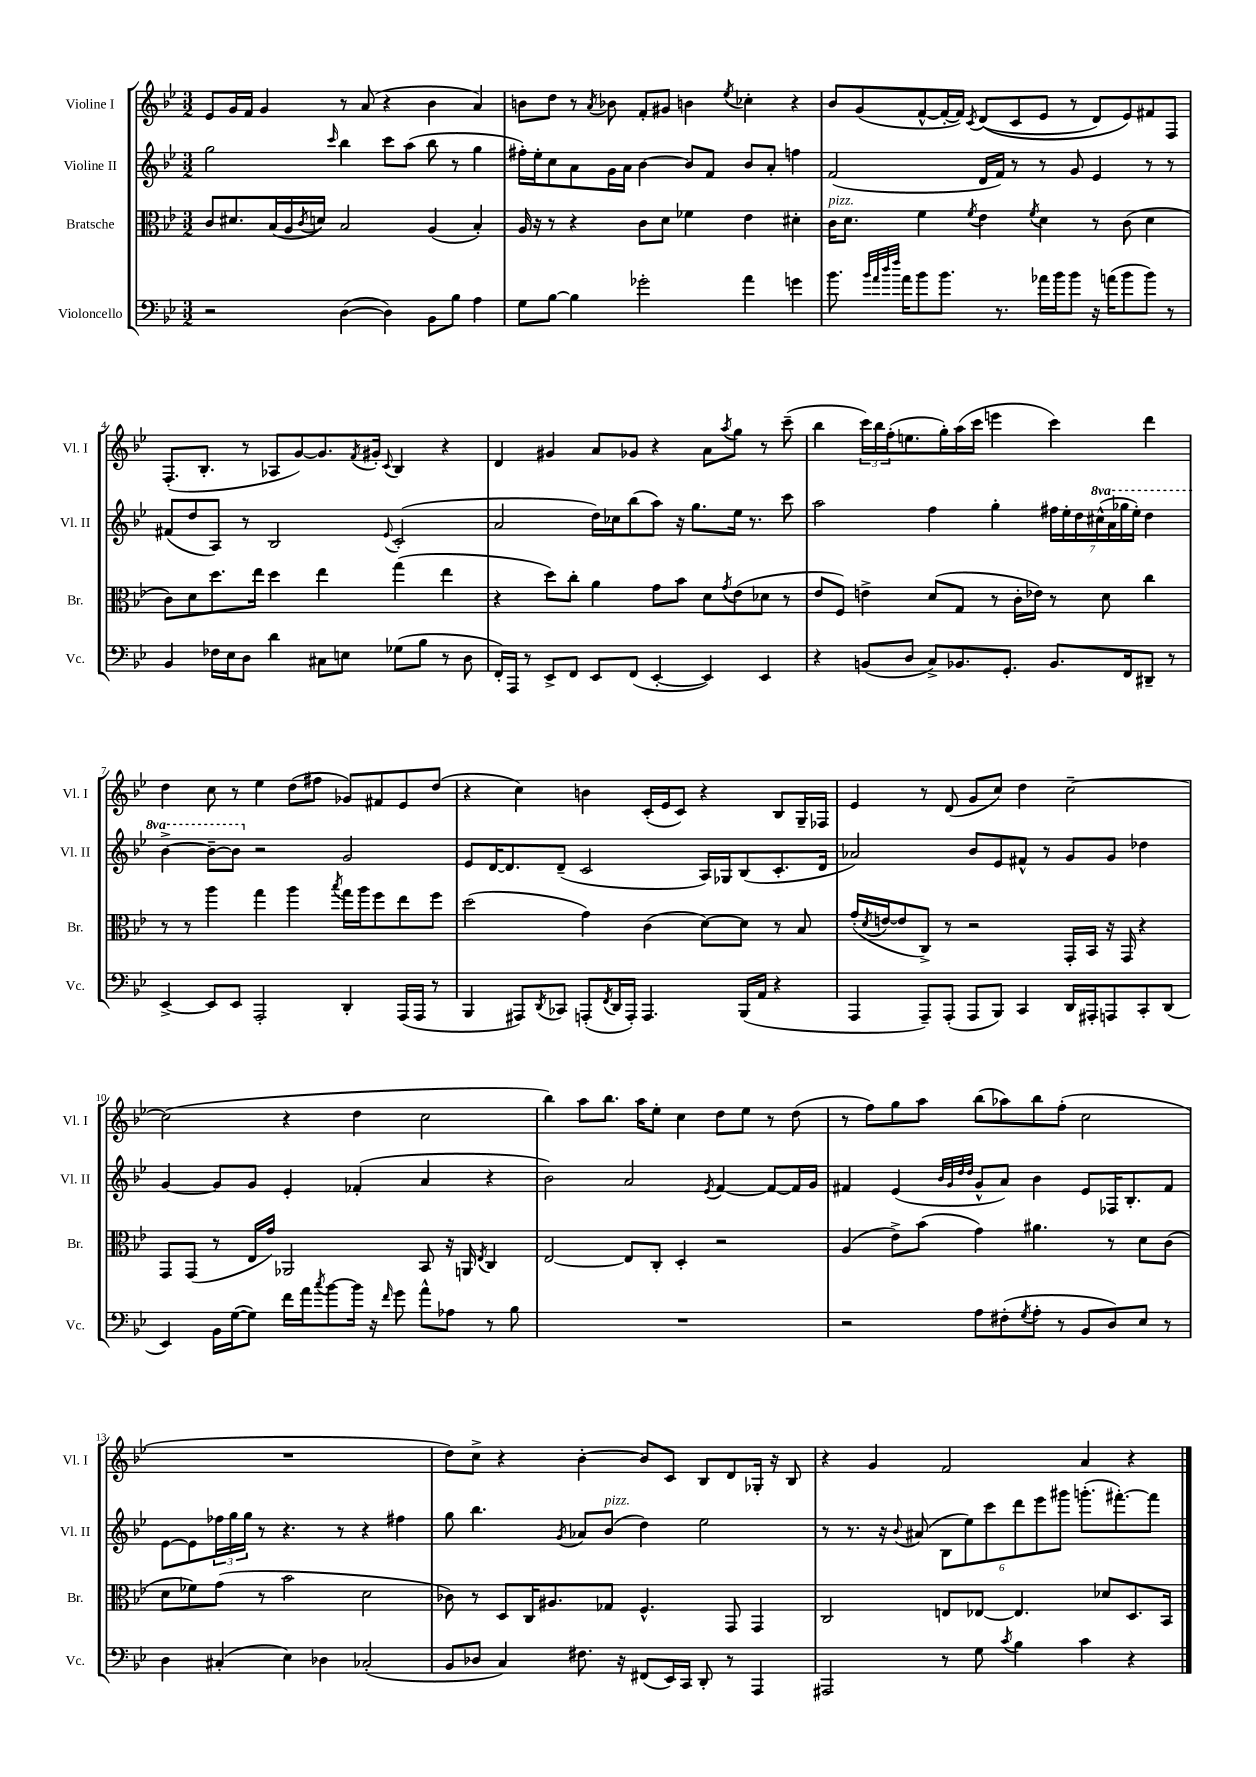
<<
\new StaffGroup <<
\new Staff = "s0" \with { instrumentName = "Violine I" shortInstrumentName = "Vl. I" } {
    \clef treble \key bes \major \numericTimeSignature \time 3/2
    ees'8 g'16 f'16 g'4 r8 a'8( r4 bes'4 a'4) |
    b'8 d''8 r8 \acciaccatura { a'8 } bes'8 f'8-. gis'8 b'4 \acciaccatura { ees''8 } ces''4-. r4 |
    bes'8 g'8( f'8~-^ f'16~-. f'16) \acciaccatura { c'8 } d'8(\( c'8 ees'8 r8 d'8) ees'8\) fis'8 f8 |
    f8.-.( bes8.-. r8 aes8 g'8~) g'8. \acciaccatura { f'8 } gis'16-. \appoggiatura { c'8 } bes4 r4 |
    d'4 gis'4 a'8 ges'8 r4 a'8 \acciaccatura { a''8 } g''8 r8 c'''8--( |
    bes''4 \tuplet 3/2 { c'''16) bes''16 f''16-.( } e''8. g''16-.) a''16( c'''16 e'''4 c'''4) d'''4 |
    d''4 c''8 r8 ees''4 d''8( fis''8 ges'8) fis'8 ees'8 d''8( |
    r4 c''4) b'4 c'16-.( ees'16 c'8) r4 bes8 g16-- fes16 |
    ees'4 r8 d'8( g'8 c''8) d''4 c''2~-- |
    c''2( r4 d''4 c''2 |
    bes''4) a''8 bes''8. a''16 ees''8-. c''4 d''8 ees''8 r8 d''8( |
    r8 f''8) g''8 a''8 bes''8( aes''8) bes''8 f''8-.( c''2 |
    R1. |
    d''8) c''8-> r4 bes'4~-. bes'8 c'8 bes8 d'8 ges16-. r16 bes8 |
    r4 g'4 f'2 a'4 r4 \bar "|." |
}
\new Staff = "s1" \with { instrumentName = "Violine II" shortInstrumentName = "Vl. II" } {
    \clef treble \key bes \major \numericTimeSignature \time 3/2 \set Staff.ottavationMarkups = #ottavation-simple-ordinals
    g''2 \grace { c'''16 } bes''4 c'''8 a''8( bes''8 r8 g''4 |
    fis''16-.) ees''16-. c''8 a'8 g'16 a'16 bes'4~ bes'8 f'8 bes'8 a'8-. f''4 |
    f'2( d'16 f'16) r8 r8 g'8 ees'4 r8 r8 |
    fis'8( d''8 a8) r8 bes2 \appoggiatura { ees'8 } c'2-.( |
    a'2 d''16) ces''16 bes''8( a''8) r16 g''8. ees''16 r8. c'''8 |
    a''2 f''4 g''4-. \tuplet 7/4 { fis''16 ees''16-. d''16 \ottava #1 cis'''16-^( a''16 ges'''16 ees'''16-.) } d'''4 |
    bes''4~-> bes''8~-- bes''8 \ottava #0 r2 g'2 |
    ees'8 d'16~ d'8. d'8--( c'2 a16) ges16 bes8( c'8.-. d'16 |
    aes'2) bes'8 ees'8 fis'8-^ r8 g'8 g'8 des''4 |
    g'4~ g'8 g'8 ees'4-. fes'4-.( a'4 r4 |
    bes'2) a'2 \acciaccatura { ees'8 } f'4~ f'8~ f'16 g'16 |
    fis'4 ees'4( \grace { bes'32 g'32 d''32 d''32 } g'8-^ a'8) bes'4 ees'8 fes16 bes8.-. fis'8 |
    ees'8~ ees'8 \tuplet 3/2 { fes''16 g''16 g''16 } r8 r4. r8 r4 fis''4 |
    g''8 bes''4. \acciaccatura { g'8 } aes'8 bes'8^\markup { \italic "pizz." }( d''4) ees''2 |
    r8 r8. r16 \appoggiatura { bes'8 } ais'8( \tuplet 6/4 { bes8 ees''8) c'''8 d'''8 ees'''8 gis'''8 } g'''8.-.( fis'''8.~-.) fis'''8 \bar "|." |
}
\new Staff = "s2" \with { instrumentName = "Bratsche" shortInstrumentName = "Br." } {
    \clef alto \key bes \major \numericTimeSignature \time 3/2
    c'8 dis'8. bes16( a16 \acciaccatura { c'8 } d'16) bes2 a4( bes4-.) |
    a16 r16 r8 r4 c'8 d'8 fes'4 ees'4 dis'4-. |
    c'16^\markup { \italic "pizz." } d'8. f'4 \acciaccatura { f'8 } ees'4 \acciaccatura { f'8 } d'4 r8 c'8( d'4 |
    c'8) d'8 d''8. ees''16 d''4 ees''4 g''4( ees''4 |
    r4 d''8) c''8-. a'4 g'8 bes'8 d'8 \acciaccatura { g'8 } ees'8( des'8 r8 |
    ees'8 f8) e'4-> d'8( g8 r8 c'16-. ees'16) r8 d'8 c''4 |
    r8 r8 a''4 g''4 a''4 \acciaccatura { bes''8 } g''16 a''16 f''8 ees''8 f''8 |
    d''2( g'4) c'4( d'8~) d'8 r8 bes8 |
    g'16-.( \acciaccatura { d'8 } e'16~ e'8 c8->) r8 r2 g,16-. bes,16 r16 g,16 r4 |
    g,8 g,8( r8 ees16 g'16) aes,2 bes,8 r16 a,16 \acciaccatura { ees8 } c4 |
    ees2~ ees8 c8-. d4-. r2 |
    a4( ees'8->) bes'8( g'4) ais'4. r8 d'8 c'8( |
    d'8 fes'8) g'8( r8 bes'2 d'2 |
    ces'8) r8 d8 c16 ais8. ges8 f4.-^ g,8 g,4 |
    c2 e8 ees8~ ees4. des'8 d8. bes,16 \bar "|." |
}
\new Staff = "s3" \with { instrumentName = "Violoncello" shortInstrumentName = "Vc." } {
    \clef bass \key bes \major \numericTimeSignature \time 3/2
    r2 d4~( d4) bes,8 bes8 a4 |
    g8 bes8~ bes4 ges'2-. a'4 g'4 |
    bes'8. \grace { bes'32 a'32 d''32 f''32 } a'16 bes'8 bes'8. r8. aes'16 bes'16 bes'8 r16 a'16( bes'8 bes'8) r8 |
    bes,4 fes16 ees16 d8 d'4 cis8 e8 ges8( bes8 r8 d8 |
    f,16-.) a,,16 r8 ees,8-> f,8 ees,8 f,8( ees,4~-. ees,4) ees,4 |
    r4 b,8( d8 c8->) bes,8. g,8.-. bes,8. f,16 dis,8-- r8 |
    ees,4~-> ees,8 ees,8 a,,2-. d,4-. a,,16( a,,16 r8 |
    bes,,4 ais,,8) \acciaccatura { d,8 } ces,8 a,,8-.( \acciaccatura { f,8 } d,16 a,,16-.) a,,4. bes,,16( a,16 r4 |
    a,,4 a,,8--) a,,8-.( a,,8 bes,,8) c,4 d,16 ais,,16-. a,,8 c,8-. d,8( |
    ees,4) bes,16 g16~( g8) f'16 a'16 \acciaccatura { c''8 } bes'8~ bes'16 r16 \grace { f'16 } g'8 a'8-^ aes8 r8 bes8 |
    R1. |
    r2 a8 fis8-.( \acciaccatura { g8 } a8-. r8 bes,8 d8) ees8 r8 |
    d4 cis4-.( ees4) des4 ces2-.( |
    bes,8 des8 c4) fis8. r16 fis,8( ees,16) c,16 d,8-. r8 a,,4 |
    ais,,2 r8 g8 \acciaccatura { c'8 } bes4 c'4 r4 \bar "|." |
}
>>
>>
